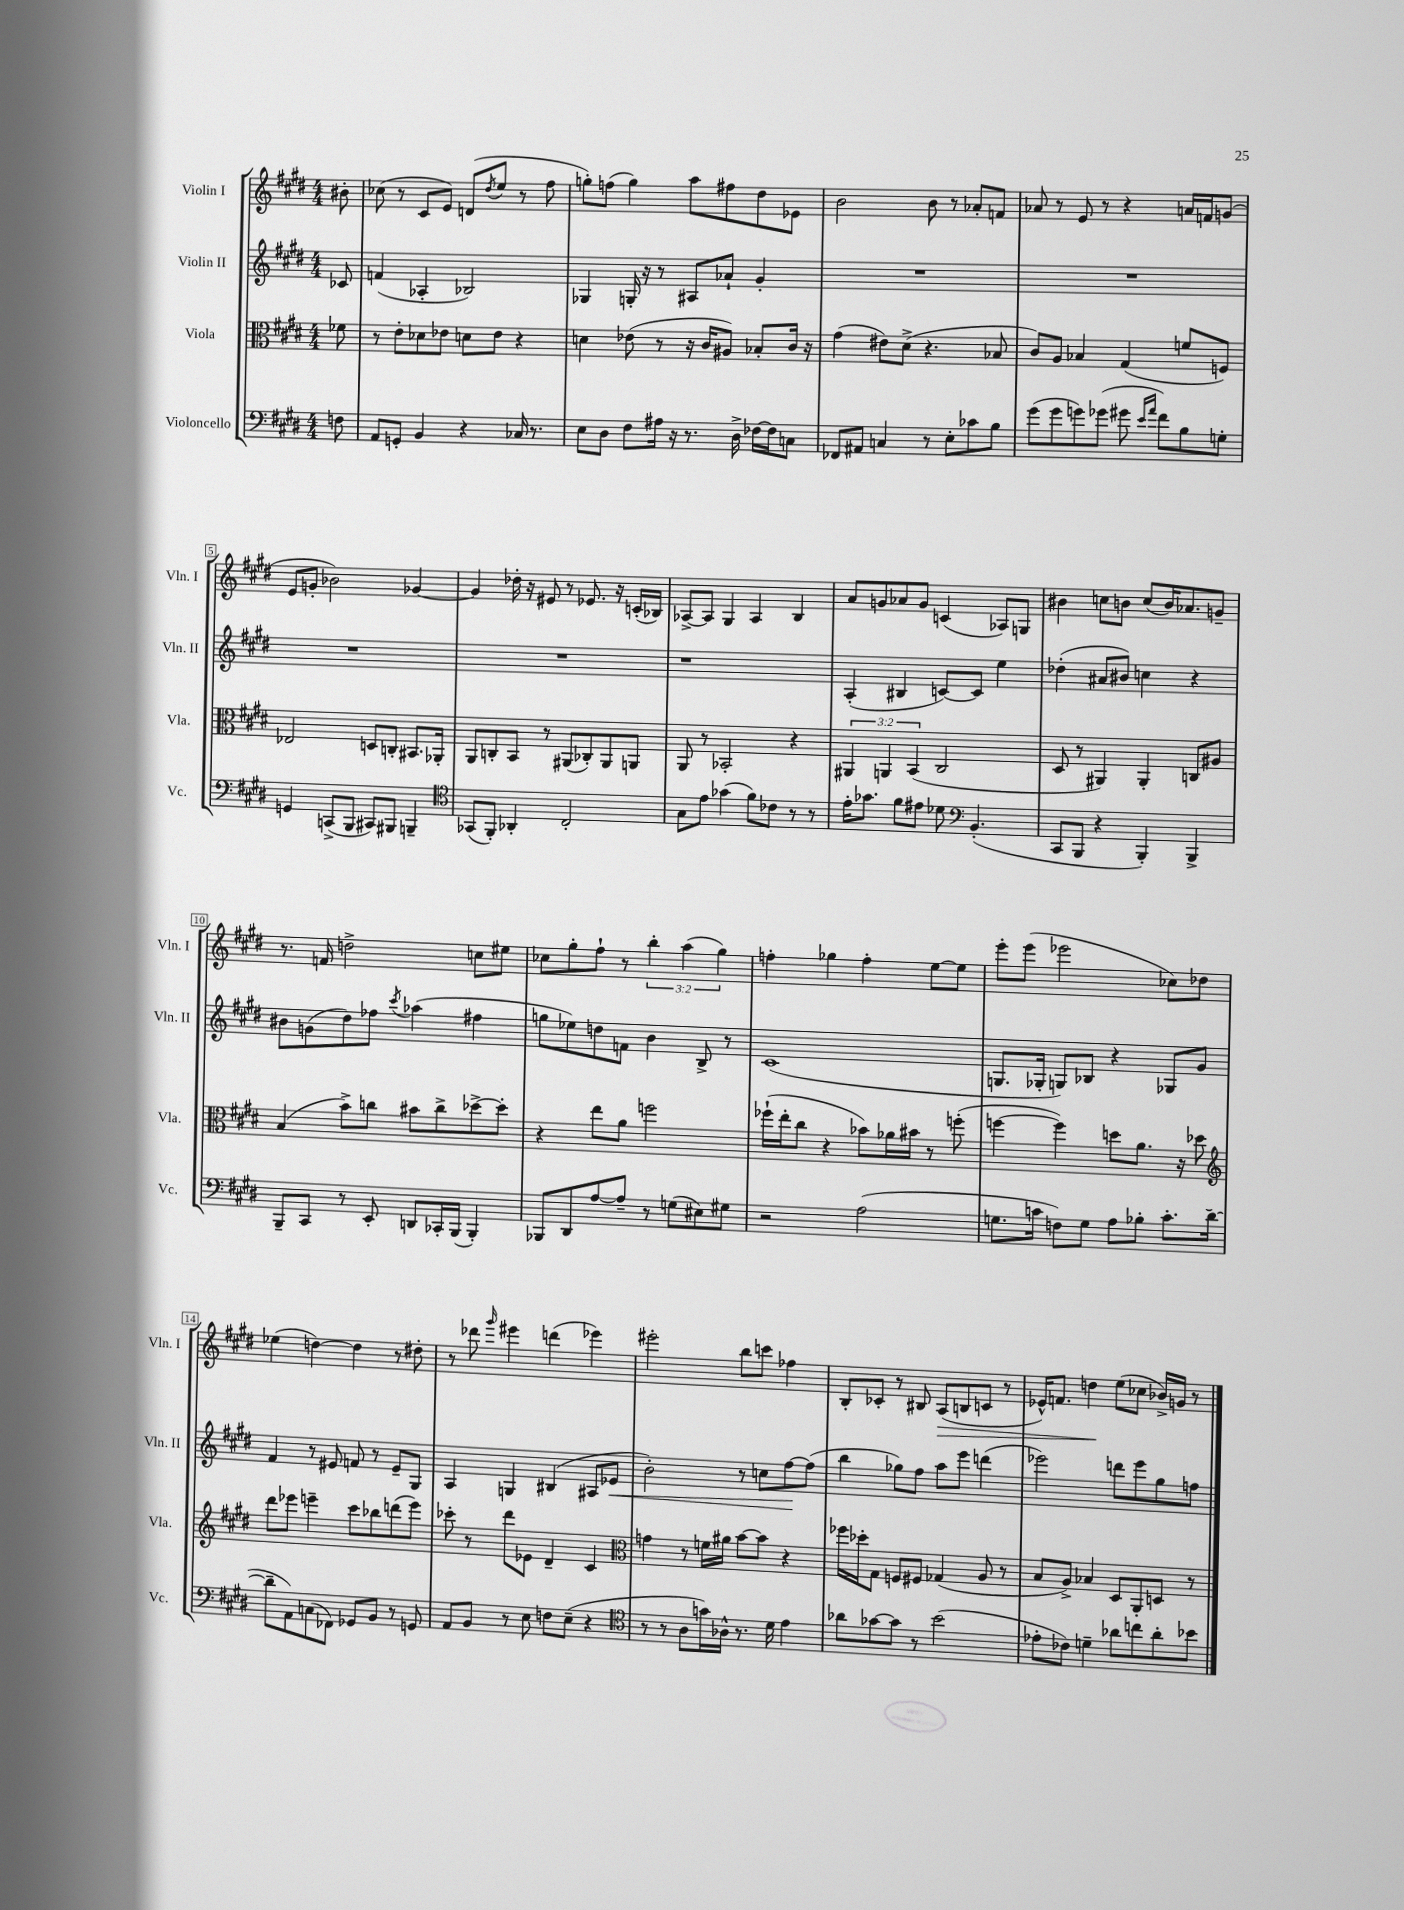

**kern	**kern	**kern	**dynam	**kern	**dynam
*part4	*part3	*part2	*part2	*part1	*part1
*staff4	*staff3	*staff2	*staff2	*staff1	*staff1
*I"Violoncello	*I"Viola	*I"Violin II	*	*I"Violin I	*
*I'Vc.	*I'Vla.	*I'Vln. II	*	*I'Vln. I	*
*clefF4	*clefC3	*clefG2	*	*clefG2	*
*k[f#c#g#d#]	*k[f#c#g#d#]	*k[f#c#g#d#]	*	*k[f#c#g#d#]	*
*M4/4	*M4/4	*M4/4	*	*M4/4	*
=	=	=	=	=	=
8Fn\	8f-X\	8c-X/	.	8b#X'\	.
=1	=1	=1	=1	=1	=1
8AA/L	8r	(4fn/	.	(8cc-X\	.
8GGn'/J	8e'\L	.	.	8r	.
4BB/	8d-X\	4A-X'/	.	8c#/L	.
.	8e-X\J	.	.	8e/J)	.
4r	8dn\L	2B-X/)	.	(8dn/L	.
.	.	.	.	8qdd#/	.
.	8e-\J	.	.	8ee/J	.
16C-X/	4r	.	.	8r	.
8.r	.	.	.	.	.
.	.	.	.	8ff#\	.
=2	=2	=2	=2	=2	=2
8E\L	4dn\	4G-X/	.	8ggn'\L)	.
8D#\J	.	.	.	(8ffn\J	.
8F#\L	(8e-X\	16Gn'/	.	4gg\)	.
.	.	16r	.	.	.
16A#X\Jk	8r	8r	.	.	.
16r	.	.	.	.	.
8.r	16r	8A#X/L	.	8aa\L	.
.	16c#/KL	.	.	.	.
.	8A#X/J)	8a-X`/J	.	8ff#X\	.
16D#^\	.	.	.	.	.
[16F-X\LL	8B-X'/L	4g#'/	.	8dd#\	.
16F-\J]	.	.	.	.	.
8Cn\J	16c#/Jk	.	.	8e-X\J	.
.	16r	.	.	.	.
=3	=3	=3	=3	=3	=3
8FF-X/L	(4g#\	1r	.	2b\	.
8AA#X/J	.	.	.	.	.
4Cn/	8e#X\L)	.	.	.	.
.	(8d#^\J	.	.	.	.
8r	4.r	.	.	8b\	.
8E'\L	.	.	.	8r	.
8c-X\	.	.	.	8a-X'/L	.
8B\J	8B-X/	.	.	8fn/J	.
=4	=4	=4	=4	=4	=4
(8g#\L	8c#/L)	1r	.	8a-X/	.
8g#\	8A/J	.	.	8r	.
8gn\)	4B-X/	.	.	8e/	.
(8g-X\J	.	.	.	8r	.
8g#X\	(4G#/	.	.	4r	.
16qqe/LL	.	.	.	.	.
16qqa/JJ	.	.	.	.	.
8f#\L)	.	.	.	.	.
8B\	8fn/L	.	.	16an/LL	.
.	.	.	.	16fn/J	.
8Gn'\J	8Fn/J)	.	.	(8gn/J	.
!!LO:LB:g=z
=5	=5	=5	=5	=5	=5
4GGn/	2E-X/	1r	.	8e/L	.
.	.	.	.	8gn'/J	.
(8CCn^/L	.	.	.	2b-X\)	.
8BBB/J	.	.	.	.	.
8CC#X/L)	8Dn/L	.	.	.	.
8BBB#X/J	8Cn'/J	.	.	.	.
4BBBn~/	8.BB#X/L	.	.	[4g-X/	.
.	16AA-X'/Jk	.	.	.	.
=6	=6	=6	=6	=6	=6
*clefC4	*	*	*	*	*
(8GG-X/L	8AA/L	1r	.	4g-/]	.
8FF#'/J)	8Cn'/	.	.	.	.
4AA-X'/	8BB/J	.	.	16dd-X'\	.
.	.	.	.	16r	.
.	8r	.	.	8e#X/	.
2C#'/	(8AA#X/L	.	.	8r	.
.	8C-X'/)	.	.	8.e-X/	.
.	8AA#/	.	.	.	.
.	.	.	.	16r	.
.	8AAn/J	.	.	(16cn'/LL	.
.	.	.	.	16B-X/JJ)	.
=7	=7	=7	=7	=7	=7
8G#\L	8AA/	1r	.	[8A-X^/L	.
8e\J	8r	.	.	8A-/J]	.
(4g-X\	2BB-X'/	.	.	4G#/	.
8f#\L)	.	.	.	4A-/	.
8c-X\J	.	.	.	.	.
8r	4r	.	.	4B/	.
8r	.	.	.	.	.
=8	=8	=8	=8	=8	=8
16e'\KL	6AA#X/	(4A'/	.	8a/L	.
8.g-X\J	.	.	.	.	.
.	.	.	.	8gn/	.
.	6AAn/	.	.	.	.
8f#\L	.	4B#X/	.	8a-X/	.
.	(6BB/	.	.	.	.
8e#X\J	.	.	.	8g/J	.
8d-X\	2C#/	[8cn/L)	.	(4cn/	.
*clefF4	*	*	*	*	*
(4.BB'/	.	8c/J]	.	.	.
.	.	4ee\	.	8A-X/L)	.
.	.	.	.	8Gn/J	.
=9	=9	=9	=9	=9	=9
8CC#/L	8D#/	(4dd-X'\	.	4b#X\	.
8BBB/J	8r	.	.	.	.
4r	4AA#X/)	8a#X/L	.	8ccn\L	.
.	.	8b#X/J)	.	8bn\J	.
4BBB'/)	4AA#'/	4ccn\	.	(8cc/L	.
.	.	.	.	16b/K)	.
.	.	.	.	8.a-X/	.
4BBB^/	8Cn/L	4r	.	.	.
.	8A#X/J	.	.	8gn~/J	.
!!LO:LB:g=z
=10	=10	=10	=10	=10	=10
8BBB~/L	(4B/	8b#X\L	.	8.r	.
8CC#/J	.	(8gn\	.	.	.
.	.	.	.	16fn/	.
8r	8b^\L)	8dd#\)	.	2ddn^\	.
8EE'/	8ccn\J	8ff-X\J	.	.	.
.	.	8qccc#/	.	.	.
8DDn/L	8b#X\L	(4aa-X\	.	.	.
16CC-X'/L	8cc^\	.	.	.	.
(16BBB/JJ	.	.	.	.	.
4BBB'/)	[8dd-X^\	4ff#X\	.	8ccn\L	.
.	8dd-'\J]	.	.	8ee#X\J	.
=11	=11	=11	=11	=11	=11
8BBB-X/L	4r	8ggn\L	.	8cc-X\L	.
8DD#/	.	8ee-X\)	.	8gg#'\	.
[8A/	8ee\L	8ddn\	.	8ff#`\J	.
8A~/J]	8a\J	8fn\J	.	8r	.
8r	2ffn\	4b\	.	6bb'\	.
(8Gn\L	.	.	.	.	.
.	.	.	.	(6aa\	.
8E#X\)	.	8B^/	.	.	.
.	.	.	.	6gg#\)	.
8G#X\J	.	8r	.	.	.
=12	=12	=12	=12	=12	=12
2r	(16ff-X`\LL	(1c#	.	4ffn'\	.
.	16ee'\J	.	.	.	.
.	8cc#\J	.	.	.	.
.	4r	.	.	4gg-X\	.
(2A\	8b-X\L)	.	.	4ff'\	.
.	16a-X\L	.	.	.	.
.	16b#X\JJ	.	.	.	.
.	8r	.	.	[8ee\L	.
.	(8ffn'\	.	.	8ee\J]	.
=13	=13	=13	=13	=13	=13
8.Gn\L	[4ffn\	8.Gn/L	.	8eee'\L	.
.	.	.	.	(8eee\J	.
16cn\Jk	.	16G-X'/Jk	.	.	.
8Fn\L)	4ff\])	8Gn/L)	.	2eee-X\	.
8G\J	.	8B-X/J	.	.	.
8A\L	8ddn\L	4r	.	.	.
8B-X'\J	8.a\J	.	.	.	.
8.c'\L	.	8G-X/L	.	8cc-X\L)	.
.	16r	.	.	.	.
.	8dd-X\	8g#/J	.	8dd-X\J	.
([16d#\Jk	.	.	.	.	.
!!LO:LB:g=z
=14	=14	=14	=14	=14	=14
*	*clefG2	*	*	*	*
8d#~\L]	8ddd#\L	4f#/	.	(4ee-X\	.
8AA\)	8eee-X\J	.	.	.	.
(8Cn\	4eeen~\	8r	.	[4ddn\)	.
8FF-X\J)	.	8e#X/	.	.	.
8GG-X/L	8ccc#\L	8fn/	.	4dd\]	.
8BB/J	8bb-X\	8r	.	.	.
8r	(8dddn\	8e#~/L	.	8r	.
8GGn/	8eee\J)	8G#/J	.	8dd#X'\	.
=15	=15	=15	=15	=15	=15
8AA/L	8ccc-X'\	4A/	.	8r	.
8BB/J	8r	.	.	8ddd-X\	.
.	.	.	.	16qqggg#/	.
8r	8ddd#\L	4Gn/	.	4eee#X\	.
8E\	8e-X\J	.	.	.	.
8Fn\L	4d#~/	(4B#X/	.	(4dddn\	.
(8E~\J	.	.	.	.	.
4r	4c#/	8A#X/L	.	4eee-X\)	.
!	!	!	!LO:HP:b	!	!
.	.	8e-X/J	<	.	.
=16	=16	=16	=16	=16	=16
*clefC4	*clefC3	*	*	*	*
8r	4gn\	2b'\)	.	2eee#X'\	.
8r	.	.	.	.	.
8A\L	8r	.	.	.	.
16gn\L)	16fn\LL	.	.	.	.
16A-X^^\JJ	16a#X\JJ	.	.	.	.
8.r	[8b\L	8r	.	8bb\L	.
.	8b\J]	8ccn\L	.	8cccn\J	.
16d#\	.	.	.	.	.
4e\	4r	[8ff#\	.	4ff-X\	.
.	.	(8ff#\J]	[	.	.
=17	=17	=17	=17	=17	=17
8a-X\L	16ff-X\LL	4bb\	.	8B'/L	.
.	16dd-X'\J	.	.	.	.
[8g-X\	8G#\J	.	.	8c-X'/J	.
8g-\J]	8Fn/L	8gg-X\L)	.	8r	.
8r	8F#X/J	8ff#\J	.	8B#X/	.
!	!	!	!	!	!LO:HP:b
(2b\	(4G-X/	8aa\L	.	(8A/L	>
.	.	8eee\J	.	8Bn/	.
.	8A/	(4dddn\	.	8cn/J	.
.	8r	.	.	8r	.
=18	=18	=18	=18	=18	=18
8e-X'\L	8B/L	2eee-X\)	.	16e-X^^/KL)	.
.	.	.	.	8.fn/J	.
8c-X\J)	8A^/J)	.	.	.	.
4dn~\	4B-X/	.	.	4ddn\	.
8a-X\L	8D#/L	8dddn\L	.	(8ee\L	]
8ccn\	8AA'/	8eee-\	.	8cc-X\J	.
8a-'\	8Dn/J	8gg#\	.	16b-X^/LL)	.
.	.	.	.	16gn/JJ	.
8b-X\J	8r	8ffn\J	.	8r	.
==	==	==	==	==	==
*-	*-	*-	*-	*-	*-
